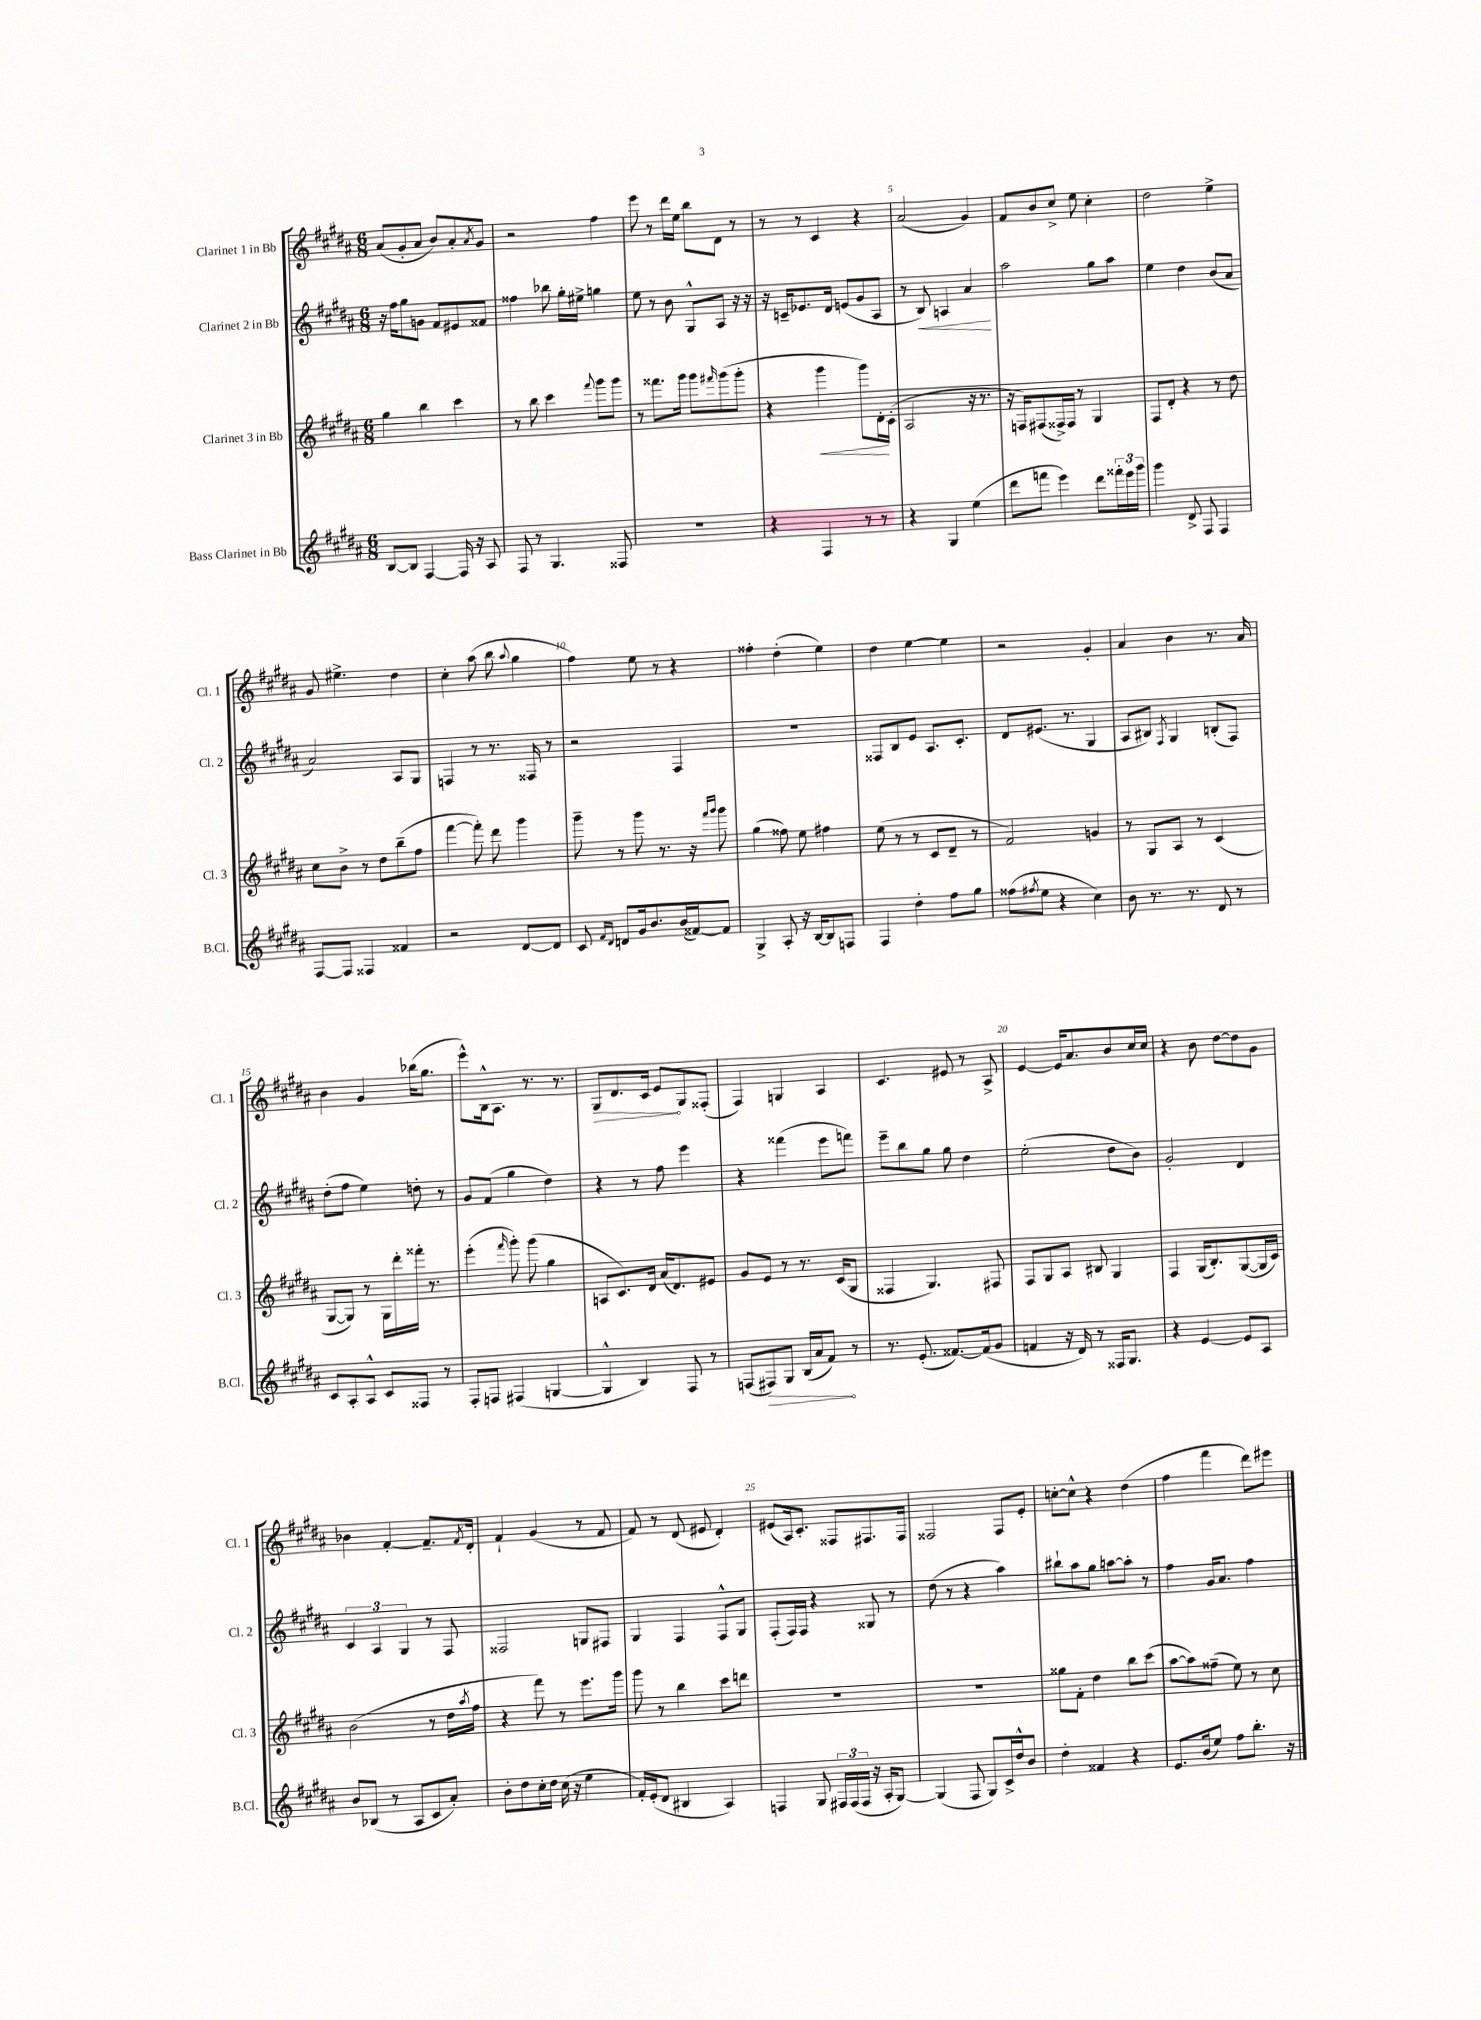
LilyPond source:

<<
\new StaffGroup <<
\new Staff = "s0" \with { instrumentName = "Clarinet 1 in Bb" shortInstrumentName = "Cl. 1" } {
    \clef treble \key b \major \numericTimeSignature \time 6/8
    ais'8( gis'8-. ais'8 b'8) ais'8-. \acciaccatura { ais'8 } gis'8 |
    r2 fis''4 |
    e'''8 r8 dis'''16 e''16 b''8 dis'8 r8 |
    r8 r8 cis'4 r4 |
    ais'2( gis'4) |
    fis'8 b'8 cis''8-> e''8 cis''4-. |
    dis''2 e''4-> |
    gis'8 eis''4.-> dis''4 |
    cis''4-. ais''8( b''8 \appoggiatura { ais''8 } gis''4 |
    fis''4) e''8 r8 r4 |
    fisis''4-. dis''4-.( e''4) |
    dis''4 e''4~ e''4 |
    r2 gis'4-. |
    ais'4 b'4 r8. ais'16 |
    b'4 gis'4 bes''16( gis''8. |
    e'''8-^) b16-^ ais8. r8. r8. |
    \once \override Hairpin.circled-tip = ##t gis8\> dis'8. cis'16 e'8\! gis8 fisis8-.( |
    fis4) g4 ais4 |
    cis'4. eis'8 r8 ais8-> |
    e'4~ e'16 ais'8. b'8 cis''16 cis''16 |
    r4 b'8 dis''8~ dis''8 gis'8 |
    bes'4 fis'4~-. fis'8.-- \acciaccatura { fis'8 } dis'16-. |
    fis'4-! gis'4( r8 fis'8 |
    fis'8) r8 dis'8( eis'8 dis'4-.) |
    eis'8( ais16) cis'8.-. fisis8 fis8. fis16 |
    fisis2 fisis8 e'8-. |
    c''8~-. c''8-^ r4 dis''4( |
    fis''4 fis'''4 dis'''8) eis'''8 \bar "|." |
}
\new Staff = "s1" \with { instrumentName = "Clarinet 2 in Bb" shortInstrumentName = "Cl. 2" } {
    \clef treble \key b \major \numericTimeSignature \time 6/8
    r16 fis''16 gis''8 g'8 fis'8 eis'8 fisis'8 |
    fisis''4 bes''8 gis''16-. eis''16-> g''4 |
    e''8 r8 b'8 gis8-^ ais8 r16 r16 |
    r16 c'16-- ees'8. dis'16 e'8( gis'8 ais8 |
    r8 b8\<) a4 ais'4\! |
    ais''2 gis''8 ais''8 |
    e''4 dis''4 b'8( ais'8 |
    ais'2) ais8 gis8 |
    f4 r8 r8. fisis16 r8 |
    r2 fis4 |
    R2. |
    fisis8 b8 e'8 ais8. cis'8.-. |
    dis'8 eis'8.( r8. gis4 |
    ais8 bis8) \acciaccatura { fis8 } gis4 b8-.( fis8) |
    dis''8-.( fis''8 e''4) d''8-. r8 |
    gis'8 fis'8( gis''4 dis''4) |
    r4 r8 fis''8 e'''4 |
    r4 fisis'''4( e'''8 f'''8) |
    e'''8-- b''8 gis''8 gis''8 dis''4 |
    e''2-.( dis''8 b'8) |
    gis'2-. dis'4 |
    \tuplet 3/2 { cis'4 ais4 gis4 } r8 fis8 |
    fisis2 g8 fis8 |
    gis4 fis4 fis8-^ gis8 |
    fis8-.( fis16) fis16 r4 gisis8 r8 |
    dis''8( r8 r4 ais''4) |
    bis''8-! ais''8 gis''8 a''8~ a''8-. r8 |
    fis''4 gis'16 ais'8. fis''4 \bar "|." |
}
\new Staff = "s2" \with { instrumentName = "Clarinet 3 in Bb" shortInstrumentName = "Cl. 3" } {
    \clef treble \key b \major \numericTimeSignature \time 6/8
    gis''4 b''4 cis'''4 |
    r8 b''8 cis'''4 \appoggiatura { fis'''8 } gis'''8 gis'''8 |
    r8 fisis'''8. gis'''16 gis'''8 \grace { fis'''16 } gis'''8( gis'''8-. |
    r4 gis'''4\< gis'''8) dis'16-.\! cis'16-.( |
    ais2 r16 r8. |
    r16 f16) fis8( fisis16->) fisis16 r8 gis4 |
    fis8 dis'8-. r4 r8 dis''8 |
    cis''8 b'8-> r8 dis''8 b''8--( fis''8 |
    fis'''4~ fis'''8-.) dis'''8 gis'''4 |
    gis'''8-- r8 gis'''8 r8. r16 \grace { fis'''16 gis'''16 } gis'''8 |
    gis''4( fisis''8) e''8 fis''4 |
    e''8( r8 r8 cis'8 dis'8-- r8 |
    fis'2) g'4 |
    r8 gis8 ais8 r8 cis'4( |
    gis8~ gis8) r8 gis16 dis'''16-. fisis'''16-. r8. |
    e'''4-.( \grace { fis'''16 } gis'''8-.) gis'''8( gis''4 |
    a8 cis'8.) dis'16 ais'16( dis'8.) eis'8 |
    gis'8 e'8 r8 r8. cis'16( gis8 |
    fisis4 gis4.) fis8 |
    fis8 gis8 ais8 bis8 gis4 |
    fis4 gis16( b8.-.) gis8~( gis16 cis'16) |
    b'2( r8 dis''16 \acciaccatura { ais''8 } fis''16 |
    r4 fis'''8) r8 e'''8. gis'''16 |
    gis'''8 r8 b''4 cis'''8 d'''8 |
    R2. |
    R2. |
    gisis''8 fis'8-. dis''4 b''8 cis'''8( |
    ais''8~ ais''8) fisis''8--( e''8) r8 cis''8 \bar "|." |
}
\new Staff = "s3" \with { instrumentName = "Bass Clarinet in Bb" shortInstrumentName = "B.Cl." } {
    \clef treble \key b \major \numericTimeSignature \time 6/8
    b8~ b8 fis4~ fis16 r16 ais8 |
    fis8 r8 gis4. fisis8 |
    R2. |
    r4 fis4 r8 r8 |
    r4 gis4 e''4( |
    dis'''8 f'''8 e'''4) dis'''8 \tuplet 3/2 { fisis'''16-. e'''16 gis'''16 } |
    gis'''4 dis'8-> fis8 fis4 |
    fis8~ fis8 fisis4 fisis'4 |
    r2 dis'8~ dis'8 |
    cis'8 \grace { fis'16 dis'16 } d'8 gis'16 b'8. b'16( fisis'16~) fisis'8 |
    gis4-> ais8-. r16 b16~ b8 f8 |
    fis4 dis''4-. fis''8 gis''8 |
    fisis''8( \acciaccatura { fis''8 } e''8 r4 cis''4) |
    b'8 r8. r8. dis'8 r8 |
    cis'8 ais8-. ais8-^ cis'8 fisis8 r8 |
    fis8-. f8 fis4( g4~ |
    g4-^ b4) fis8 r8 |
    f8( \once \override Hairpin.circled-tip = ##t fis8\>) gis8 b16( ais'16 fis'8\!) r8 |
    r8. e'8.-.( fisis'8.~) fisis'16( gis'8 |
    f'4 r16 dis'16) r8 fisis16 gis8. |
    r4 e'4~ e'8 ais8 |
    b'8 bes8( r8 ais8 cis'8 ais'8-.) |
    b'8-. dis''8 cis''16-. dis''16 cis''16( r16 e''4 |
    fis'16-.) e'16-.( dis'8 bis4 ais4) |
    f4 gis8 \tuplet 3/2 { fis16 fis16( fis16 } r16 ais16-. gis8~) |
    gis4( fis8 gis8) cis'16-> dis''16-^ b'8 |
    dis''4-. fisis'4 r4 |
    e'8. b'16( e''8) fis''8 b''8.-. r16 \bar "|." |
}
>>
>>
\layout { \context { \Score \override BarNumber.break-visibility = ##(#f #t #t) barNumberVisibility = #(every-nth-bar-number-visible 5) } }
